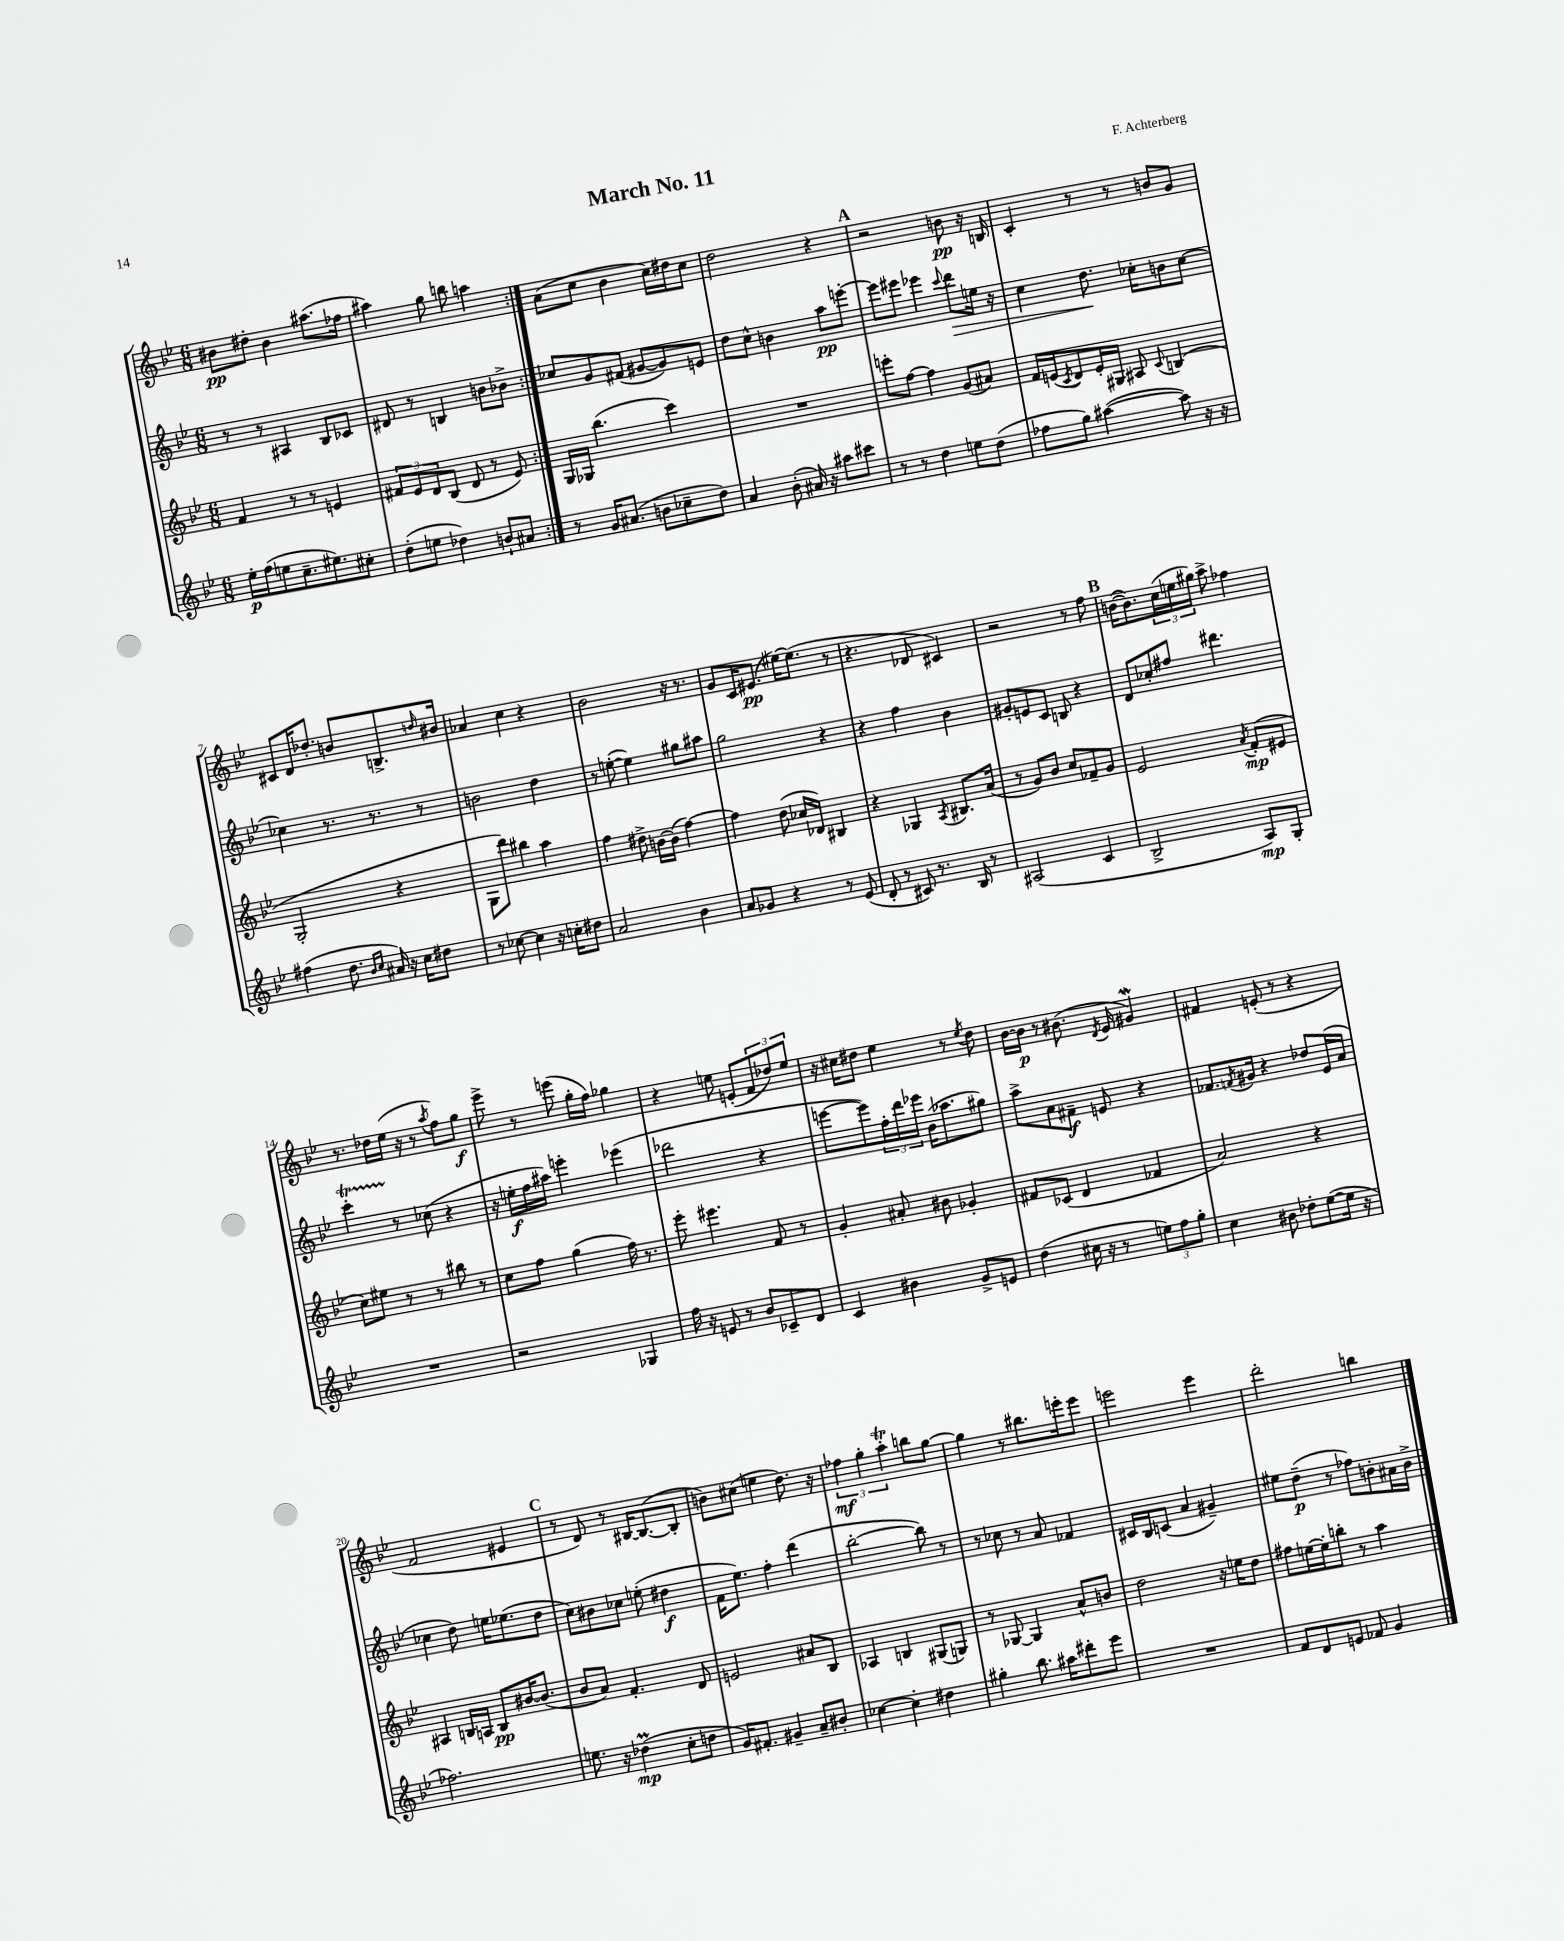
\header { title = "March No. 11" composer = "F. Achterberg" }
<<
\new StaffGroup <<
\new Staff = "s0" {
    \clef treble \key bes \major \numericTimeSignature \time 6/8
    \repeat volta 2 { bis'8\pp dis''8-. bis'4 ais''8.( fes''16 |
    ais''4) g''8 b''8 a''4 | }
    a'8( c''8 bes'4 c''16) dis''16 c''8 |
    d''2 r4 |
    \mark \markup { \bold "A" } r2 b'8\pp r16 b16 |
    c'4-. r8 r8 b'8 g'8 |
    cis'8 d'16 des''8.-. b'8 b8.-> \grace { d''16 } bis'16 |
    aes'4 c''4 r4 |
    bes'2 r16 r8. |
    g'8 c'16 eis'8.\pp( eis''16~) eis''8.( r8 |
    r4. des'8 cis'4) |
    r2 r8 f''8 |
    \mark \markup { \bold "B" } b'16~( b'8.) \tuplet 3/2 { c''16( e''16 gis''16) } a''8-> fes''4 |
    r8. des''16 ees''16( r16 r8 \acciaccatura { a''8 } f''8) g''8\f |
    ees'''8-> r8 e'''8( g''16-. f''16) ges''4 |
    r4 e''8 e'8-.( \tuplet 3/2 { f'8 des''8) e''8 } |
    r16 cis''16 dis''8 ees''4 r8 \acciaccatura { ees''8 } dis''8 |
    bes'16~ bes'16\p r8 bis'8.( \acciaccatura { d'8 } ees'16 gis'4\mordent) |
    fis'4 e'8-.( r8 r4 |
    f'2 eis'4 |
    \mark \markup { \bold "C" } r8 d'8) r8 bis16~ bis8.~( bis8-. |
    b'8) cis''8( e''4 d''8.) r16 |
    \tuplet 3/2 { fes''4\mf g''4-. a''4-.\trill } b''8 g''8~ |
    g''4 r8 bis''8. e'''16-. e'''8 |
    e'''2 e'''4 |
    d'''2-. b''4 \bar "|." |
}
\new Staff = "s1" {
    \clef treble \key bes \major \numericTimeSignature \time 6/8
    \repeat volta 2 { r8 r8 ais4 bes8 ces'8 |
    dis'8 r8 b4 b'8 bes'8-> | }
    ces''8 g'8 fis'8( gis'8~ gis'8) e'8 |
    d''8 c''8-^ b'4 a''8\pp e'''8~-. |
    \mark \markup { \bold "A" } e'''8 eis'''8 ees'''4 \appoggiatura { c'''8 } d'''8\> e''16 r16 |
    c''4 d''8.\! ces''16-. b'8 ces''8~ |
    ces''4 r8. r8. r8 |
    b'2 d''4 |
    r8 e''8~-.( e''4) gis''8 ais''8 |
    g''2 r4 |
    r4 f''4 bes'4 |
    gis'8-. e'8 c'8 b8 r4 |
    \mark \markup { \bold "B" } d'8 ces''8-. fis''8 dis'''4. |
    c'''4-.\startTrillSpan r8\stopTrillSpan ces''8( r4 |
    r16 e''16-.\f f''16 ais''16) e'''4-. ees'''4( |
    des'''2 r4 |
    e'''8~ e'''8) \tuplet 3/2 { f''16-. d'''16 ees'''16 } bes'16( aes''8. gis''8) |
    a''8-> a'8 fis'8--\f e'8 r4 |
    fes'8. \acciaccatura { f'8 } gis'16 r4 des''8 ees'16( a'16 |
    ces''4 d''8) e''16 ees''8.( d''8 |
    \mark \markup { \bold "C" } c''8) bis'8 ces''8 e''8-.( dis''4\f |
    f'16 ees''8.) f''4-. d'''4( |
    bes''2~-. bes''8) r8 |
    r8 ces''8 r8 a'8 fes'4 |
    cis'16 bes16 c'8( a'4 gis'4--) |
    eis''8 d''8--\p( r8 fes''8) b'8-. ais'16 b'16-> \bar "|." |
}
\new Staff = "s2" {
    \clef treble \key bes \major \numericTimeSignature \time 6/8
    \repeat volta 2 { f'4 r8 r8 e'4 |
    \tuplet 3/2 { fis'8 ees'8 d'8 } bes8( d'8 r8 ees'8) | }
    g16 ges16 bes''4.( c'''4) |
    R2. |
    \mark \markup { \bold "A" } e'''8-. f''8~ f''4 g'8( ais'8) |
    f'16 e'16( \acciaccatura { c'8 } d'8) e'16-. gis16 ais8 \appoggiatura { c'8 } b4( |
    g2-. r4 |
    g8 d'''8) bis''4 a''4 |
    f''4 dis''8-> b'16~ b'16( f''4~) |
    f''4 d''8( ces''16 des'16) bis4 |
    r4 ges4 \acciaccatura { a8 } bis8. a'16( |
    r8 g'8) bes'8 c''8 fes'8-- g'8 |
    \mark \markup { \bold "B" } ees'2 \acciaccatura { a'8 } f'8-.\mp( eis'8 |
    c''8) eis''8 r8 r8 bis''8 r8 |
    c''8 f''8 g''4( f''16) r8. |
    ees'''8-. eis'''4. f'8 r8 |
    g'4-. ais'8-. bis'8 ges'4-. |
    fis'8 ces'8( d'4 fes'4 |
    a'2) r4 |
    ais4 b16 a16 b8\pp bis'16~ bis'8.( |
    \mark \markup { \bold "C" } bes'8 a'8) f'4.-. d'8 |
    e'2 ais'8 bes8 |
    aes4 b4 gis8( g8) |
    r8 ges8~ ges4 a'8-^ b'8 |
    d''2 r16 e''16 d''8 |
    fis''8 e''16~ e''16-. b''8-. r8 a''4 \bar "|." |
}
\new Staff = "s3" {
    \clef treble \key bes \major \numericTimeSignature \time 6/8
    \repeat volta 2 { ees''16-.\p f''16( e''8 c''8.-- eis''8.) cis''8-. |
    d''8-.( e''8 des''4) b'8-! ais'8 | }
    r8 g'16 ais'8.( b'8 ces''8-- d''8) |
    a'4 bes'8-.( ais'16) r16 ais''8 cis'''8 |
    \mark \markup { \bold "A" } r8 r8 d''4 e''8 d''8( |
    fes''8 g''8) ais''4~( ais''8) r16 r16 |
    fis''4( d''8. \grace { bes'16 c''16 } ais'16) r16 c''16 dis''8 |
    r8 ces''8~ ces''4 r16 c''16-. dis''8 |
    a'2 bes'4 |
    a'8 ges'8 r4 r8 ees'8( |
    d'8-. r8 cis'8) r8. bes16 r8 |
    ais2( c'4 |
    \mark \markup { \bold "B" } bes2-> a8\mp) g8-. |
    R2. |
    r2 ges4 |
    f''16 r16 e'8 r8 bes'8 ces'8-- d'8 |
    c'4 bis'4 g'8-> e'8 |
    d''4( cis''16 r16 r8 \tuplet 3/2 { e''8) f''8 g''8-. } |
    c''4 bis'8 des''8-. ees''8~( ees''16 r16 |
    fes''2.) |
    \mark \markup { \bold "C" } e''8. r16 des''4\prall\mp( c''8-. d''8 |
    g'16) fis'8.-. gis'4-- a'8-- bis'8-. |
    ces''4~ ces''4-. dis''4 |
    gis''4-. bes''8. ais''16 dis'''8-. ees'''8 |
    R2. |
    f'8 d'8 e'8 fes'8 g'4 \bar "|." |
}
>>
>>
